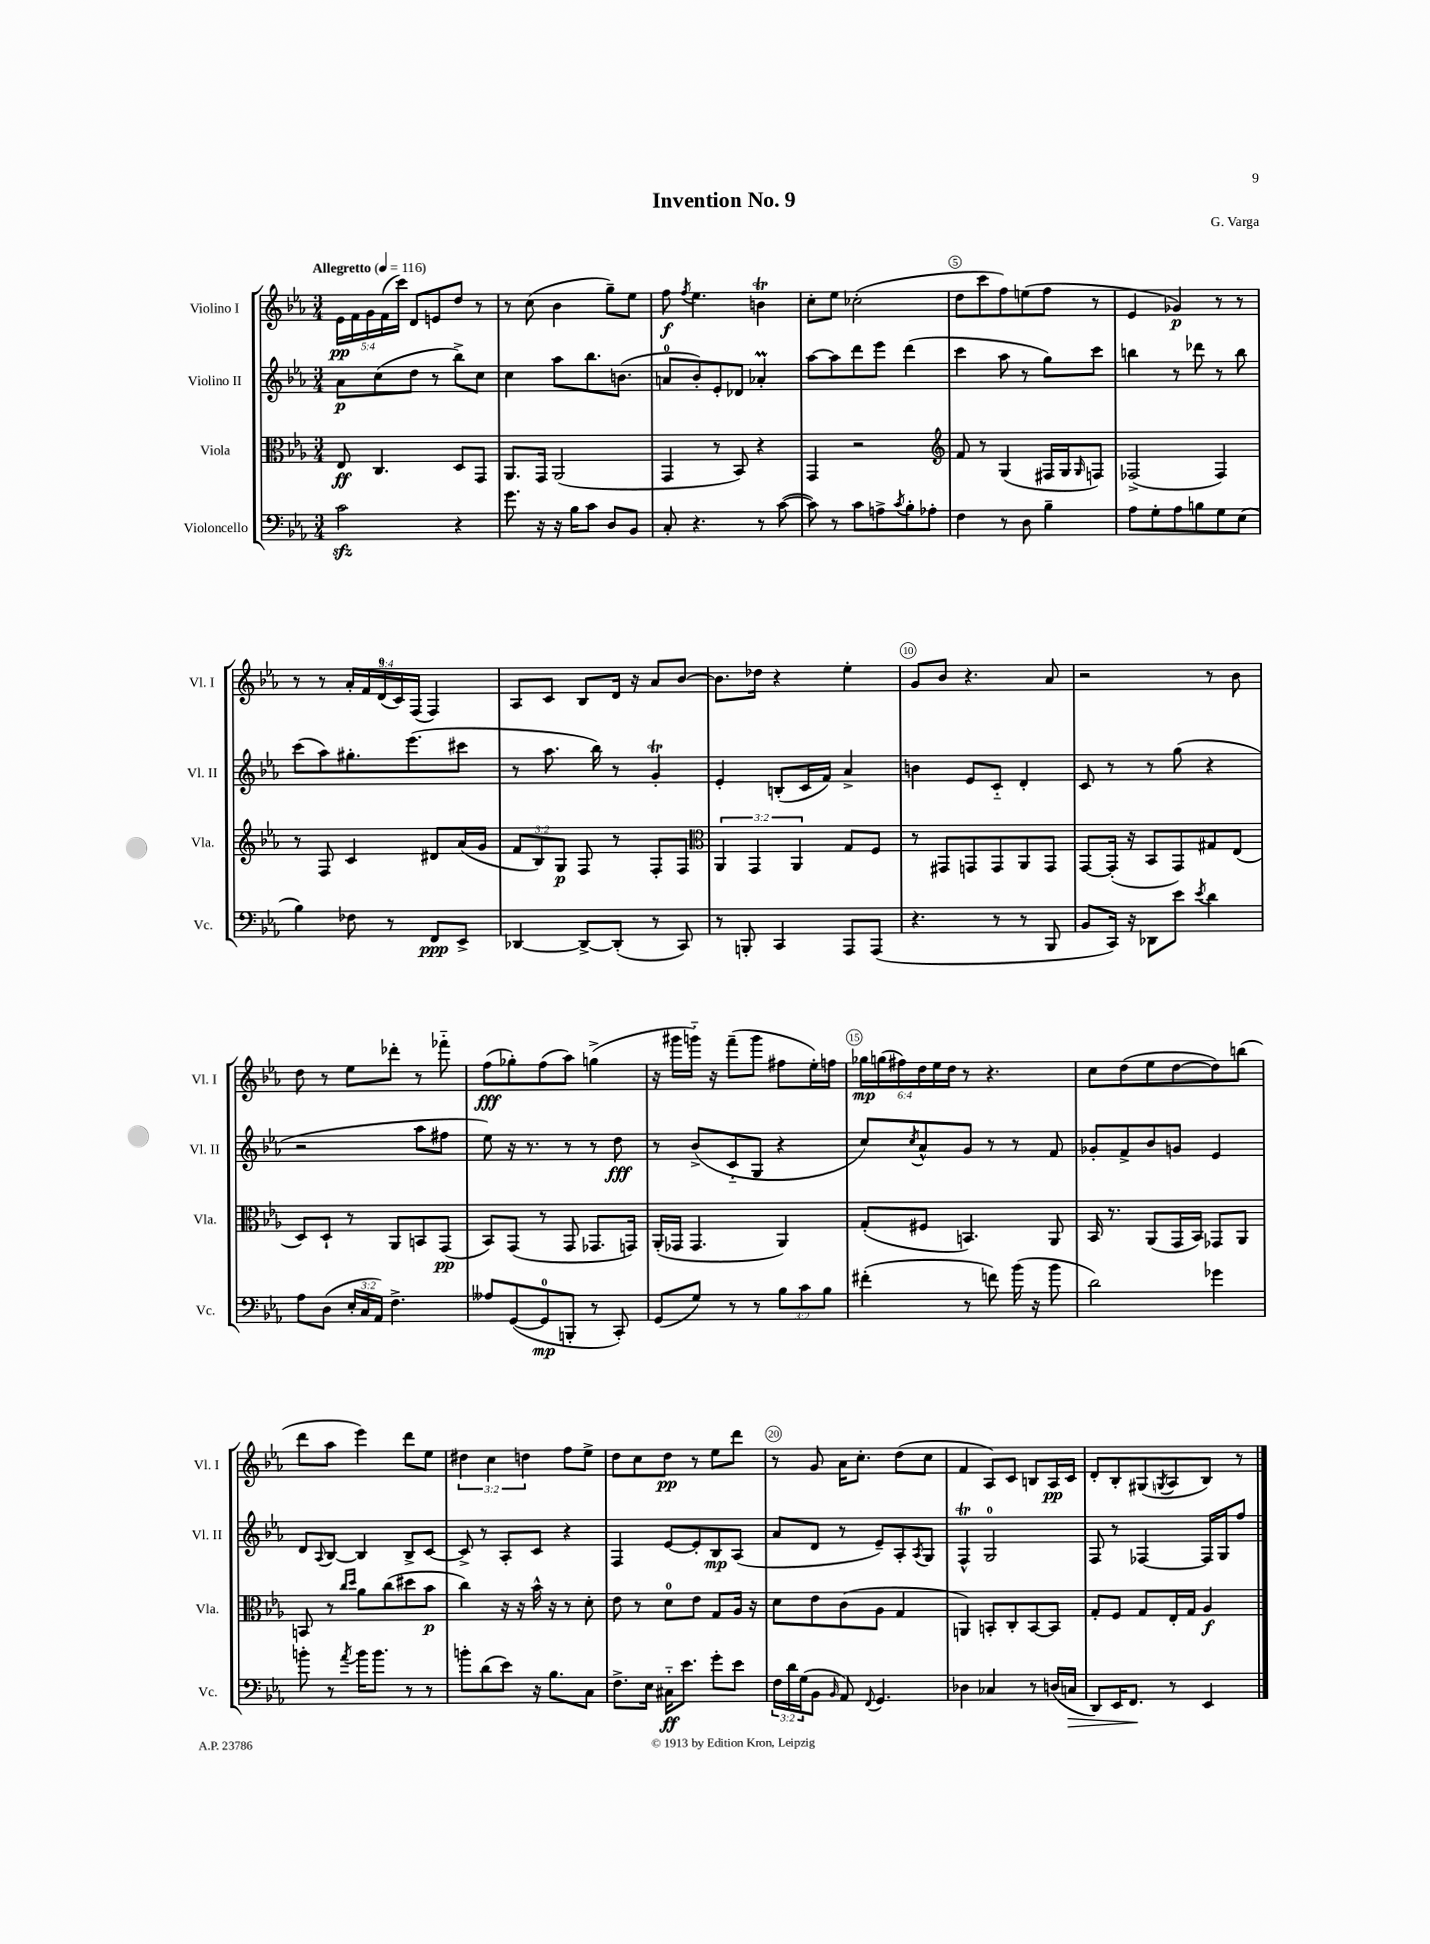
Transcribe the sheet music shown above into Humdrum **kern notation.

**kern	**kern	**kern	**kern
*staff4	*staff3	*staff2	*staff1
*clefF4	*clefC3	*clefG2	*clefG2
*k[b-e-a-]	*k[b-e-a-]	*k[b-e-a-]	*k[b-e-a-]
*M3/4	*M3/4	*M3/4	*M3/4
*MM116	*MM116	*MM116	*MM116
2c\	8E-/	8a-\L	20e-\LL
.	.	.	20f\
.	.	.	20g\
.	4.C/	(8cc\	.
.	.	.	(20f\
.	.	.	20ccc\JJ)
.	.	8dd\J	8d/L
.	.	8r	8e/
4r	8D/L	8bb-^\L)	8dd/J
.	8GG/J	8cc\J	8r
=	=	=	=
8.g\	8.AA-/L	4cc\	8r
.	.	.	(8cc\
16r	16GG/Jk	.	.
16r	(2AA-/	8aa-\L	4b-\
16B-\LK	.	.	.
8c\J	.	8.bb-\	.
8D/L	.	.	8gg~\L)
.	.	(8.b\J	.
8BB-/J	.	.	8ee-\J
=	=	=	=
8C'/	4GG/	8a/L	8ff\
.	.	.	8qff/
4.r	.	8b-'/)	4.ee-\
.	8r	8e-'/	.
.	8BB-/)	8d-/J	.
8r	4r	4a-'/	4b\
([8c\	.	.	.
=	=	=	=
8c\])	4GG/	[8aa-\L	8cc'\L
8r	.	8aa-\]	8ee-\J
8c\L	2r	8ddd\	(2cc-'\
8A^\	.	8eee-\J	.
8qc/	.	.	.
8B-'\	.	(4ddd\	.
8A-'\J	.	.	.
=	=	=	=
*	*clefG2	*	*
4F\	8f/	4ccc\	8dd\L
.	8r	.	8ccc\
8r	(4G/	8aa-\	8ff\)
8D\	.	8r	(8ee\
4B-~\	16F#/LL	8gg\L)	8ff\J
.	16G/J	.	.
.	16qqG/	.	.
.	8F/J)	8ccc\J	8r
=	=	=	=
8A-\L	(2F-^/	4bb\	4e-/
8G'\	.	.	.
8A-\	.	8r	4g-/)
8B\	.	8ddd-\	.
8G\	4F-/)	8r	8r
(8E-\J	.	8bb\	8r
=	=	=	=
4B-\)	8r	(8ccc\L	8r
.	8F/	8aa-\)	8r
8F-\	4c/	8.gg#'\	20a-'/LL
.	.	.	20f/
.	.	.	(20d/
8r	.	.	.
.	.	.	20c/)
.	.	(8.eee-\	.
.	.	.	(20F/JJ
8FF/L	8d#/L	.	4F/)
8EE-^/J	(16a-/L	8ccc#\J	.
.	16g/JJ	.	.
=	=	=	=
[4DD-/	12f/L	8r	8A-/L
.	12B-/)	.	.
.	.	8.aa-\	8c/J
.	12G/J	.	.
8DD-^/_L	8F/	.	8B-/L
.	.	16bb-\)	.
(8DD-'/]J	8r	8r	16d/Jk
.	.	.	16r
8r	8F'/L	4g'/	8a-/L
8CC/)	8F/J	.	[8b-/J
=	=	=	=
*	*clefC3	*	*
8r	6AA-/	4e-'/	8.b-\]L
8BBB'/	.	.	.
.	6GG/	.	.
.	.	.	16dd-\Jk
4CC/	.	(8B'/L	4r
.	6AA-/	.	.
.	.	16c/L	.
.	.	16f/JJ)	.
8AAA-/L	8G/L	4a-^/	4ee-'\
(8AAA-/J	8F/J	.	.
=	=	=	=
4.r	8r	4b\	8g/L
.	8GG#/L	.	8b-/J
.	8GG/	8e-/L	4.r
8r	8GG/	8c'~/J	.
8r	8AA-/	4d'/	.
8BBB-/	8GG/J	.	8a-/
=	=	=	=
8BB-/L	[8GG/L	8c/	2r
16CC/Jk)	(16GG'/]Jk	8r	.
16r	16r	.	.
8DD-\L	8BB-/L	8r	.
8e-\J	8GG/)	(8gg\	.
8qe-/	.	.	.
4d\	8G#/	4r	8r
.	(8E-/J	.	8b-\
=	=	=	=
8A-\L	8D/L)	2r	8dd\
(8D\J	8D`/J	.	8r
24E-'/LL	8r	.	8ee-\L
24C/	.	.	.
24AA-/JJ)	.	.	.
4.F^\	8AA-/L	.	8ddd-'\J
.	8BB/	8aa-\L	8r
.	(8GG/J	8ff#\J	8fff-'~\
=	=	=	=
8A--/L	8BB-/L)	8ee-\)	(8ff\L
([8GG/	(8GG/J	16r	8gg-'\)
.	.	8.r	.
8GG/]	8r	.	(8ff\
8BBB'/J	8GG/	8r	8aa-\J)
8r	8.GG-/L	8r	(4gg^\
8CC'/)	.	8dd\	.
.	16GG/Jk)	.	.
=	=	=	=
(8GG/L	(16AA-'/LL	8r	16r
.	16GG-/JJ	.	16ggg#\LL
8G/J)	4.GG-/	(8b-^/L	16ggg'~\JJ)
.	.	.	16r
8r	.	8c'~/	(8fff~\L
8r	.	8G/J	8ggg\J
12B-\L	4AA-/)	4r	8ff#\L
12c\	.	.	.
.	.	.	16ee-'\L)
12B-\J	.	.	.
.	.	.	16ff\JJ
=	=	=	=
(4f#'\	(8G'/L	8cc/L)	24gg-\LL
.	.	.	(24gg\
.	.	.	24ff#\)
.	.	8qcc/	.
.	8F#/J	8a-^^/	24dd\
.	.	.	24ee-\
.	.	.	24dd\JJ
8r	4.BB/)	8g/J	8r
8f\)	.	8r	4.r
(16b-\	.	8r	.
16r	.	.	.
8b-\	8AA-/	8f/	.
=	=	=	=
2d\)	16BB-/	8g-'/L	8cc\L
.	8.r	.	.
.	.	8f^/	(8dd\
.	(8AA-/L	8b-/	8ee-\
.	16GG/L	8g/J	[8dd\
.	16BB-/JJ)	.	.
4g-\	8GG-/L	4e-/	8dd\])
.	8AA-/J	.	(8bb\J
=	=	=	=
8b'\	8BB/	8d/L	8ddd\L
.	.	8qqA-/	.
8r	8r	[8B-/J	8aa-\J
.	16qqcc/LL	.	.
8qa-/	16qqdd/JJ	.	.
16b\LK	8a-\L	4B-/]	4eee-\)
8.b\J	.	.	.
.	(8cc\	.	.
8r	8dd#\	8B-^/L	8ddd\L
8r	8b-\J	[8c/J	8ee-\J
=	=	=	=
8b'\L	4cc\)	8c^/]	6dd#\
(8d\	.	8r	.
.	.	.	6cc\
8e-\J)	16r	8A-'/L	.
.	16r	.	.
.	.	.	6dd\
16r	16b-^^\	8c/J	.
8.B-\L	16r	.	.
.	8r	4r	8ff\L
8C\J	8d'\	.	8ee-^\J
=	=	=	=
8.F^\L	8e-\	4F/	8dd\L
.	8r	.	8cc\
16E-\Jk	.	.	.
16C#'~\LK	8d\L	[8e-/L	8dd\J
8.e-\J	.	.	.
.	8e-\J	8e-'/]	8r
8g'\L	8G/L	8B-/	8ee-\L
8e-\J	16A-/Jk	(8A-/J	8ddd\J
.	16r	.	.
=	=	=	=
24F\LL	8d\L	8a-/L	8r
24d\	.	.	.
(24G\J	.	.	.
8BB-\J	8e-\	8d/J	8g/
16qqBB-/	.	.	.
8AA-/)	(8c\	8r	16a-\LK
.	.	.	8.cc'\J
8qqFF/	.	.	.
4.GG/	8A-\J	8e-~/L)	.
.	4G/	8A-'/	(8dd\L
.	.	8qA-/	.
.	.	8G/J	8cc\J
=	=	=	=
4D-\	4AA/)	4F^^/	4f/
4C-/	8BB'/L	2G/	8A-/L)
.	8C'/	.	8c/J
8r	[8BB/	.	8B/L
(16D/LL	8BB/]J	.	16A-/L
16C/JJ	.	.	16c/JJ
=	=	=	=
8DD/L)	8G'/L	8F/	8d'/L
16EE-/K	8F/J	8r	8B-'/
8.FF/J	.	.	.
.	8G/L	[4F-/	(8G#/
.	.	.	8qG/
8r	16E-'/L	.	8A-/
.	16G/JJ	.	.
4EE-/	4A-/	16F-/]LL	8B-/J)
.	.	16G/J	.
.	.	8ff/J	8r
==	==	==	==
*-	*-	*-	*-
